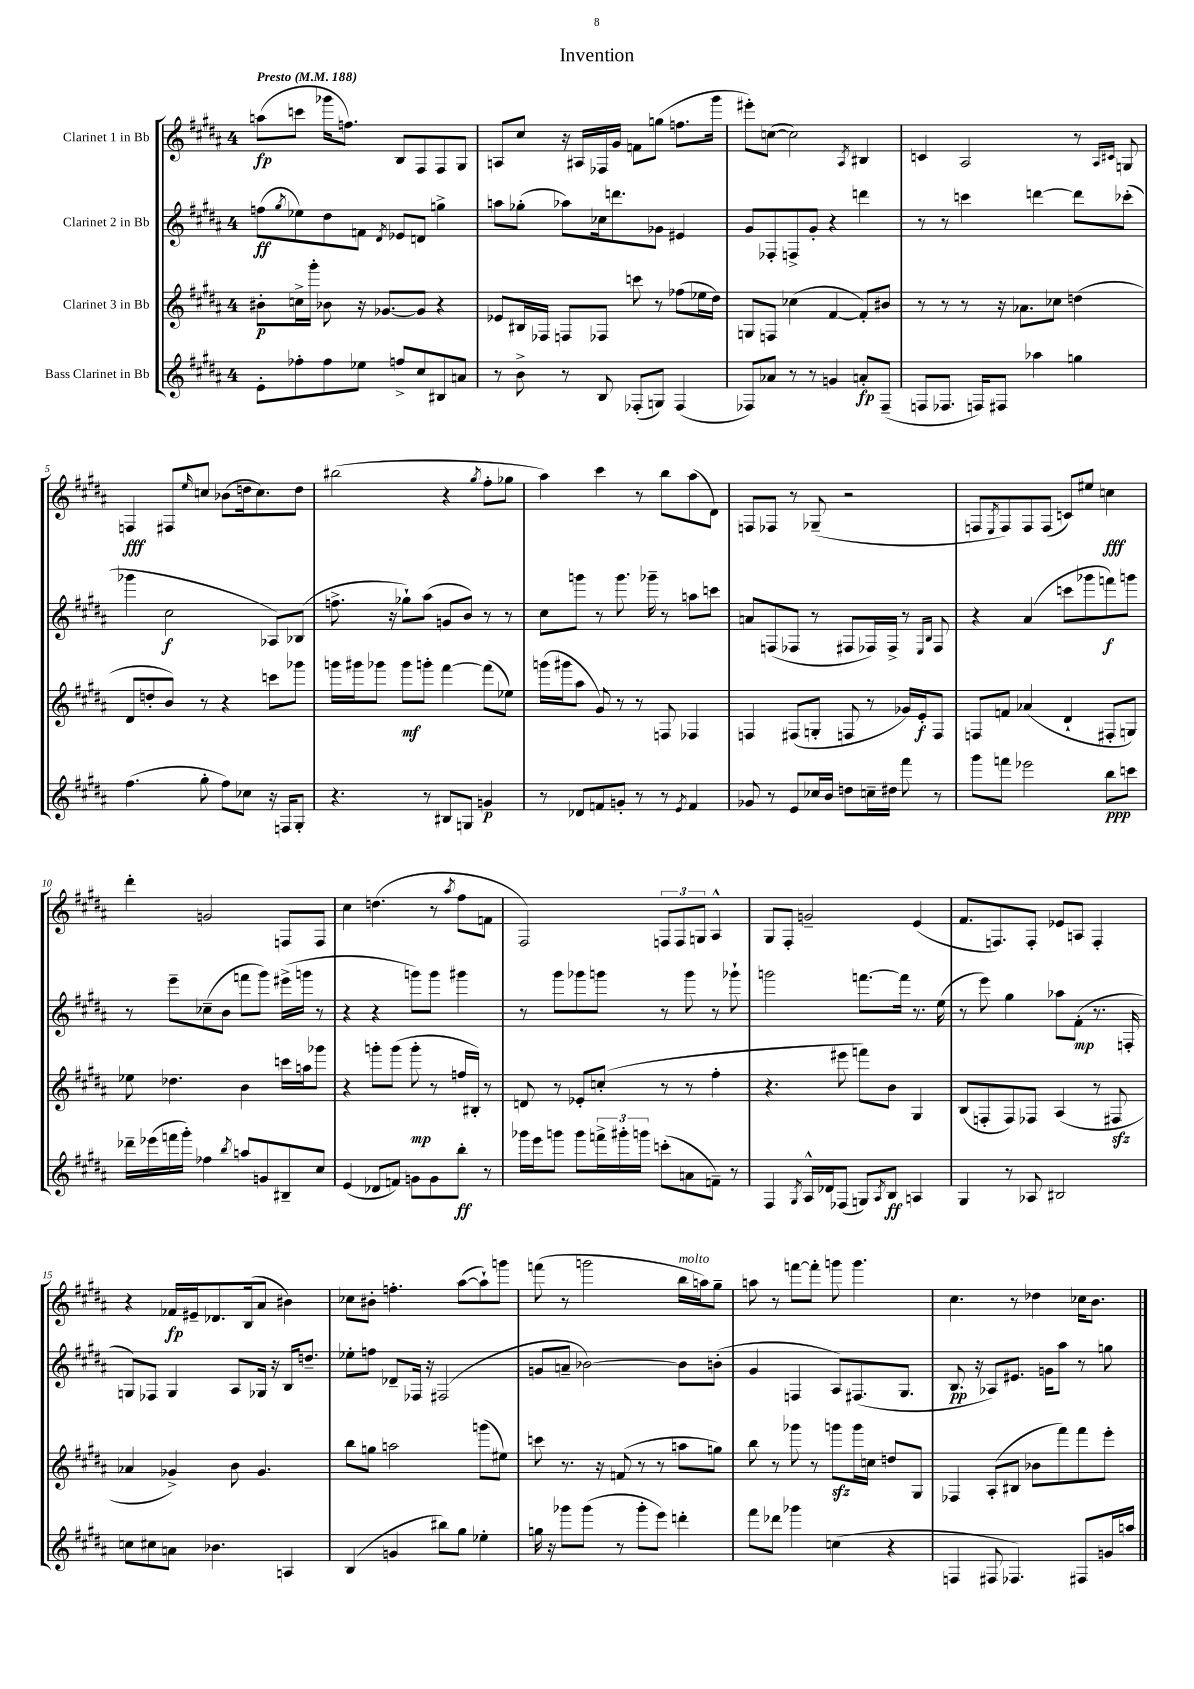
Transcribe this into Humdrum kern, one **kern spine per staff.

**kern	**dynam	**kern	**dynam	**kern	**dynam	**kern	**dynam
*part4	*part4	*part3	*part3	*part2	*part2	*part1	*part1
*staff4	*staff4	*staff3	*staff3	*staff2	*staff2	*staff1	*staff1
*I"Bass Clarinet in Bb	*	*I"Clarinet 3 in Bb	*	*I"Clarinet 2 in Bb	*	*I"Clarinet 1 in Bb	*
*clefG2	*	*clefG2	*	*clefG2	*	*clefG2	*
*k[f#c#g#d#a#]	*	*k[f#c#g#d#a#]	*	*k[f#c#g#d#a#]	*	*k[f#c#g#d#a#]	*
*M4/4	*	*M4/4	*	*M4/4	*	*M4/4	*
*MM188	*	*MM188	*	*MM188	*	*MM188	*
=1	=1	=1	=1	=1	=1	=1	=1
!	!	!	!	!	!	!LO:TX:a:B:t=Presto	!
8e'\L	.	8b#X'\L	p	(8ffn\L	ff	(8aan\L	fp
.	.	.	.	8qgg#/	.	.	.
8ff-X'\	.	16ccn^\L	.	8ee-X\)	.	8cccn\J	.
.	.	16ggg#'\JJ	.	.	.	.	.
8ff-\	.	8b-X\	.	8dd#\	.	16ggg-X\KL	.
.	.	.	.	.	.	8.ffn\J)	.
8ee-X\J	.	16r	.	8fn\J	.	.	.
.	.	[8.g-X/L	.	.	.	.	.
.	.	.	.	8qd#/	.	.	.
8ffn^/L	.	.	.	8e-X/L	.	8B/L	.
8cc#/	.	8g-/J]	.	8dn/J	.	8F#/	.
8B#X/	.	4r	.	4ggn^\	.	8F#/	.
8an/J	.	.	.	.	.	8G#/J	.
=2	=2	=2	=2	=2	=2	=2	=2
8r	.	8e-X/L	.	8aan\L	.	8An/L	.
8b^\	.	16B#X/L	.	(8gg-X'\J	.	8cc#/J	.
.	.	16F-X/JJ	.	.	.	.	.
8r	.	8Fn/L	.	8aa-X\L)	.	16r	.
.	.	.	.	.	.	16A#X/LL	.
8B/	.	8F-X/J	.	16cc-X\k	.	16F-X/	.
.	.	.	.	8.dddn\	.	16g#/JJ	.
(8F-X'/L	.	8cccn\	.	.	.	8fn\L	.
8Gn/J)	.	8r	.	8g-X\J	.	(8ggn\J	.
(4F-/	.	(8ff-X\L	.	4e#X/	.	8.ffn\L	.
.	.	16ee-X\L	.	.	.	.	.
.	.	16dd#\JJ)	.	.	.	16ggg#\Jk	.
=3	=3	=3	=3	=3	=3	=3	=3
8F-X/L)	.	8Gn/L	.	8g#/L	.	8eee#X'\L)	.
8a-X/J	.	8Fn/J	.	8F-X'/	.	([8ccn\J	.
8r	.	(4cc-X\	.	8Fn^/	.	2cc\])	.
8r	.	.	.	8g#'/J	.	.	.
4gn/	.	[4f#/	.	4r	.	.	.
.	.	.	.	.	.	8qA#/	.
8an'/L	fp	8f#'/L])	.	4dddn\	.	4B#X/	.
(8F-~/J	.	8b#X/J	.	.	.	.	.
=4	=4	=4	=4	=4	=4	=4	=4
8Fn/L	.	8r	.	8r	.	4cn/	.
8.F-X/J	.	8r	.	8r	.	.	.
.	.	8r	.	4cccn\	.	2A#/	.
16Fn/KL)	.	.	.	.	.	.	.
8F#X/J	.	16r	.	.	.	.	.
.	.	8.a-X\L	.	.	.	.	.
4aa-X\	.	.	.	[4dddn\	.	.	.
.	.	8cc-X\J	.	.	.	.	.
4ggn\	.	(4ddn\	.	8ddd\L]	.	8r	.
.	.	.	.	.	.	16qqA#/LL	.
.	.	.	.	.	.	16qqc#X/JJ	.
.	.	.	.	(8ccc-X'\J	.	8Gn/	.
!!LO:LB:g=z
=5	=5	=5	=5	=5	=5	=5	=5
(4.ff#\	.	8d#/L	.	4ggg-X\	.	4Fn/	fff
.	.	8ddn'/	.	.	.	.	.
.	.	8b/J)	.	2cc#\	f	8F#X/L	.
.	.	.	.	.	.	16qqee/	.
8gg#'\	.	8r	.	.	.	8ccn/J	.
8ff#\L)	.	4r	.	.	.	(8b-X\L	.
8cc-X\J	.	.	.	.	.	16ddn\k	.
.	.	.	.	.	.	8.cc\)	.
16r	.	8cccn\L	.	8A-X/L)	.	.	.
16Fn/KL	.	.	.	.	.	.	.
8G#'/J	.	8ggg-X\J	.	(8B-X/J	.	8dd\J	.
=6	=6	=6	=6	=6	=6	=6	=6
4.r	.	16gggn\LL	.	8.ffn^\	.	(2bb#X\	.
.	.	16ggg#X\J	.	.	.	.	.
.	.	8ggg-X\J	.	.	.	.	.
.	.	.	.	16r	.	.	.
.	.	8ggg-\L	mf	8gg-X`\L)	.	.	.
8r	.	8gggn'\J	.	(8aa#\J	.	.	.
8B#X/L	.	[4fff#\	.	8gn/L	.	4r	.
8Gn/J	.	.	.	8b/J)	.	.	.
.	.	.	.	.	.	8qgg#/	.
4gn/	p	(8fff#\L]	.	8r	.	8ff#'\L	.
.	.	8ee-X\J)	.	8r	.	8gg-X\J	.
=7	=7	=7	=7	=7	=7	=7	=7
8r	.	(16gggn\LL	.	8cc#\L	.	4aa#\)	.
.	.	16ggg#X\J	.	.	.	.	.
8d-X/L	.	8aa#\J	.	8gggn\J	.	.	.
8fn/	.	8g#/)	.	8r	.	4ccc#\	.
8gn'/J	.	8r	.	8.ggg\	.	.	.
8r	.	8r	.	.	.	8r	.
.	.	.	.	16ggg-X~\	.	.	.
8r	.	8Fn/	.	8r	.	8bb\L	.
8qe/	.	.	.	.	.	.	.
4f/	.	4F-X/	.	8aan\L	.	(8aa#\	.
.	.	.	.	8cccn\J	.	8d#\J)	.
=8	=8	=8	=8	=8	=8	=8	=8
8g-X/	.	4Fn/	.	8an/L	.	8Fn/L	.
8r	.	.	.	(8Fn/	.	8F-X/J	.
8e/L	.	(8F#X/L	.	8F-X/J	.	8r	.
16cc-X/L	.	8Gn'/J	.	8r	.	(8G-X~/	.
16b/JJ	.	.	.	.	.	.	.
8ddn\L	.	8Fn/	.	8F#X/L	.	2r	.
16ccn~\L	.	8r	.	16F-X/L)	.	.	.
16dd#X\JJ	.	.	.	16F-^/JJ	.	.	.
8fff#\	.	16g-X/LL)	.	8r	.	.	.
.	.	16e'/J	f	.	.	.	.
.	.	.	.	16qqE/LL	.	.	.
.	.	.	.	16qqB/JJ	.	.	.
8r	.	8F/J	.	8F-/	.	.	.
=9	=9	=9	=9	=9	=9	=9	=9
8ggg#\L	.	8Fn/L	.	4r	.	8Fn/L	.
.	.	.	.	.	.	8qE/	.
8fffn\J	.	8fn/J	.	.	.	8F/)	.
2eee-X\	.	(4a-X/	.	(4a#/	.	8F/	.
.	.	.	.	.	.	(8F/J	.
.	.	4d#`/	.	8cccn\L	.	8cn/L)	.
.	.	.	.	8ggg-X\	.	8ee#X/J	.
8bb\L	ppp	8F#X'/L	.	8fffn\)	f	4ccn\	fff
8cccn\J	.	8Gn/J)	.	8gggn\J	.	.	.
!!LO:LB:g=z
=10	=10	=10	=10	=10	=10	=10	=10
16ddd-X~\LL	.	8ee-X\	.	8r	.	4ddd#'\	.
(16eee-X\	.	.	.	.	.	.	.
16fffn\	.	4.dd-X\	.	8eee~\L	.	.	.
16ggg#'\JJ)	.	.	.	.	.	.	.
4ff-X\	.	.	.	(8cc-X~\	.	2gn/	.
.	.	.	.	8b\J	.	.	.
8qbb/	.	.	.	.	.	.	.
8aan/L	.	4b\	.	8fffn\L	.	.	.
8gn/	.	.	.	8ggg#\J)	.	.	.
8B#X~/	.	16cccn\LL	.	(16eee#X^\LL	.	8Fn/L	.
.	.	16aan\J	.	16gggn\JJ	.	.	.
8cc#/J	.	8ggg-X\J	.	8r	.	8F/J	.
=11	=11	=11	=11	=11	=11	=11	=11
(4e/	.	4r	.	4r	.	4cc#\	.
8d-X/L	.	8gggn'\L	.	4r	.	(4.ddn\	.
8fn/J)	.	(8ggg\J	.	.	.	.	.
8gn\L	.	8ggg'\	mp	8gggn\L)	.	.	.
8g\	.	8r	.	8ggg\J	.	8r	.
.	.	.	.	.	.	8qaa#/	.
8bb'\J	ff	16ffn/LL	.	4ggg#X\	.	8ff#\L	.
.	.	16B#X'/JJ)	.	.	.	.	.
8r	.	8r	.	.	.	8fn\J	.
=12	=12	=12	=12	=12	=12	=12	=12
16ggg-X\LL	.	8dn/	.	8r	.	2F#/)	.
16eee\J	.	.	.	.	.	.	.
8gggn\J	.	8r	.	8ggg#\L	.	.	.
8ggg\L	.	8e-X'/L	.	8ggg-X\	.	.	.
24fffn^\L	.	(8ccn'/J	.	8gggn\J	.	.	.
24ggg#X'\	.	.	.	.	.	.	.
24gggn\JJ	.	.	.	.	.	.	.
(8cccn'\L	.	8r	.	8r	.	12Fn/L	.
.	.	.	.	.	.	12F/	.
8an\	.	8r	.	8ggg\	.	.	.
.	.	.	.	.	.	12Gn/J	.
8fn~\J)	.	4ff#'\	.	8r	.	4A#^^/	.
8r	.	.	.	8ggg-X`\	.	.	.
=13	=13	=13	=13	=13	=13	=13	=13
4F#/	.	4.r	.	2gggn\	.	8G#/L	.
.	.	.	.	.	.	8F#'/J	.
8qG#/	.	.	.	.	.	.	.
16A#^^/LL	.	.	.	.	.	2gn~/	.
16d-X/J	.	.	.	.	.	.	.
(8F-X/J	.	8eee#X\	.	.	.	.	.
8Gn/L)	.	8fffn\L)	.	[8.fffn\L	.	.	.
8qA#/	.	.	.	.	.	.	.
8B/J	ff	8b\J	.	.	.	.	.
.	.	.	.	16fff\Jk]	.	.	.
4An/	.	4G#/	.	8.r	.	(4e/	.
.	.	.	.	(16ee\	.	.	.
=14	=14	=14	=14	=14	=14	=14	=14
4G#/	.	(8B/L	.	8r	.	8.f#/L	.
.	.	8Fn'/	.	8eee\)	.	.	.
.	.	.	.	.	.	8.Fn/)	.
8r	.	8F/)	.	4gg#\	.	.	.
8A-X/	.	8F-X/J	.	.	.	8F'/J	.
2B#X/	.	(4A#/	.	8aa-X\L	.	8e-X/L	.
.	.	.	.	(8f#'\J	mp	8An/J	.
.	.	8r	.	8.r	.	4F'/	.
.	.	8F#Xzz/	.	.	.	.	.
.	.	.	.	16Fn'/	.	.	.
!!LO:LB:g=z
=15	=15	=15	=15	=15	=15	=15	=15
8ccn\L	.	4a-X/	.	8Gn/L)	.	4r	.
8cc#X\	.	.	.	8F-X/J	.	.	.
8an\J	.	4g-X^/)	.	4G/	.	16f-X/LL	fp
.	.	.	.	.	.	16e#X~/J	.
4.b-X\	.	.	.	.	.	8.d-X/	.
.	.	8b\	.	8A#/L	.	.	.
.	.	.	.	.	.	(16B/k	.
.	.	4.g-/	.	16G-X/Jk	.	8a#/J	.
.	.	.	.	16r	.	.	.
4An/	.	.	.	16B/KL	.	4b#X\)	.
.	.	.	.	8.ddn~/J	.	.	.
=16	=16	=16	=16	=16	=16	=16	=16
(4B/	.	8bb\L	.	8ee-X'\L	.	8cc-X\L	.
.	.	8ggn\J	.	8ffn\J	.	8b#X'\J	.
4gn/	.	2aan\	.	8d-X~/L	.	4.ffn'\	.
.	.	.	.	16F-X/Jk	.	.	.
.	.	.	.	16r	.	.	.
8bb#X\L)	.	.	.	(2F#X/	.	.	.
8gg#\J	.	.	.	.	.	([8aa#\L	.
4ee-X'\	.	(8gggn\L	.	.	.	8aa#`\])	.
.	.	8ee#X\J)	.	.	.	8gggn\J	.
=17	=17	=17	=17	=17	=17	=17	=17
16ggn\	.	8cccn\	.	8gn/L	.	(8fffn\	.
16r	.	.	.	.	.	.	.
8ggg-X\L	.	8.r	.	8an~/J	.	8r	.
(8ggg-\J	.	.	.	[2b-X\)	.	2gggn\	.
.	.	16r	.	.	.	.	.
8r	.	(8fn/	.	.	.	.	.
8ggg-'\L	.	8r	.	.	.	.	.
8eee\J)	.	8r	.	.	.	.	.
!	!	!	!	!	!	!LO:TX:a:i:t=molto	!
4dddn'\	.	8aan\L	.	8b-\L]	.	16bb\LL	.
.	.	.	.	.	.	16aan\J)	.
.	.	8ggn\J)	.	(8bn'\J	.	8gg#~\J	.
=18	=18	=18	=18	=18	=18	=18	=18
8fff#\L	.	8bb\	.	4g#/	.	8aan\	.
8ddd-X\J	.	8r	.	.	.	8r	.
4ggg-X\	.	8ggg-X\	.	4Fn/	.	[8fffn\L	.
.	.	8r	.	.	.	8fff'\J]	.
(4ccn\	.	8gggnzz\L	.	8A#/L)	.	8gggn\	.
.	.	16ggg\L	.	(8.F#X/	.	4.ggg\	.
.	.	16ccn\JJ	.	.	.	.	.
4r	.	8ddn/L	.	.	.	.	.
.	.	.	.	8.G#/J	.	.	.
.	.	8G#/J	.	.	.	.	.
=19	=19	=19	=19	=19	=19	=19	=19
4Fn/	.	4F-X/	.	8.B/	pp	4.cc#\	.
.	.	.	.	16r	.	.	.
8F#X/	.	(8A#'/L	.	8A-X/L)	.	.	.
4.F-X/)	.	8B#X/J	.	8.e#X/J	.	8r	.
.	.	8b-X\L	.	.	.	4dd-X\	.
.	.	.	.	16gn\KL	.	.	.
.	.	8fff#\)	.	8aa#\J	.	.	.
8F#X/L	.	8fff#\	.	8r	.	16cc-X\KL	.
.	.	.	.	.	.	8.b\J	.
16gn/L	.	8eee'\J	.	8ggn\	.	.	.
16aan/JJ	.	.	.	.	.	.	.
==	==	==	==	==	==	==	==
*-	*-	*-	*-	*-	*-	*-	*-
